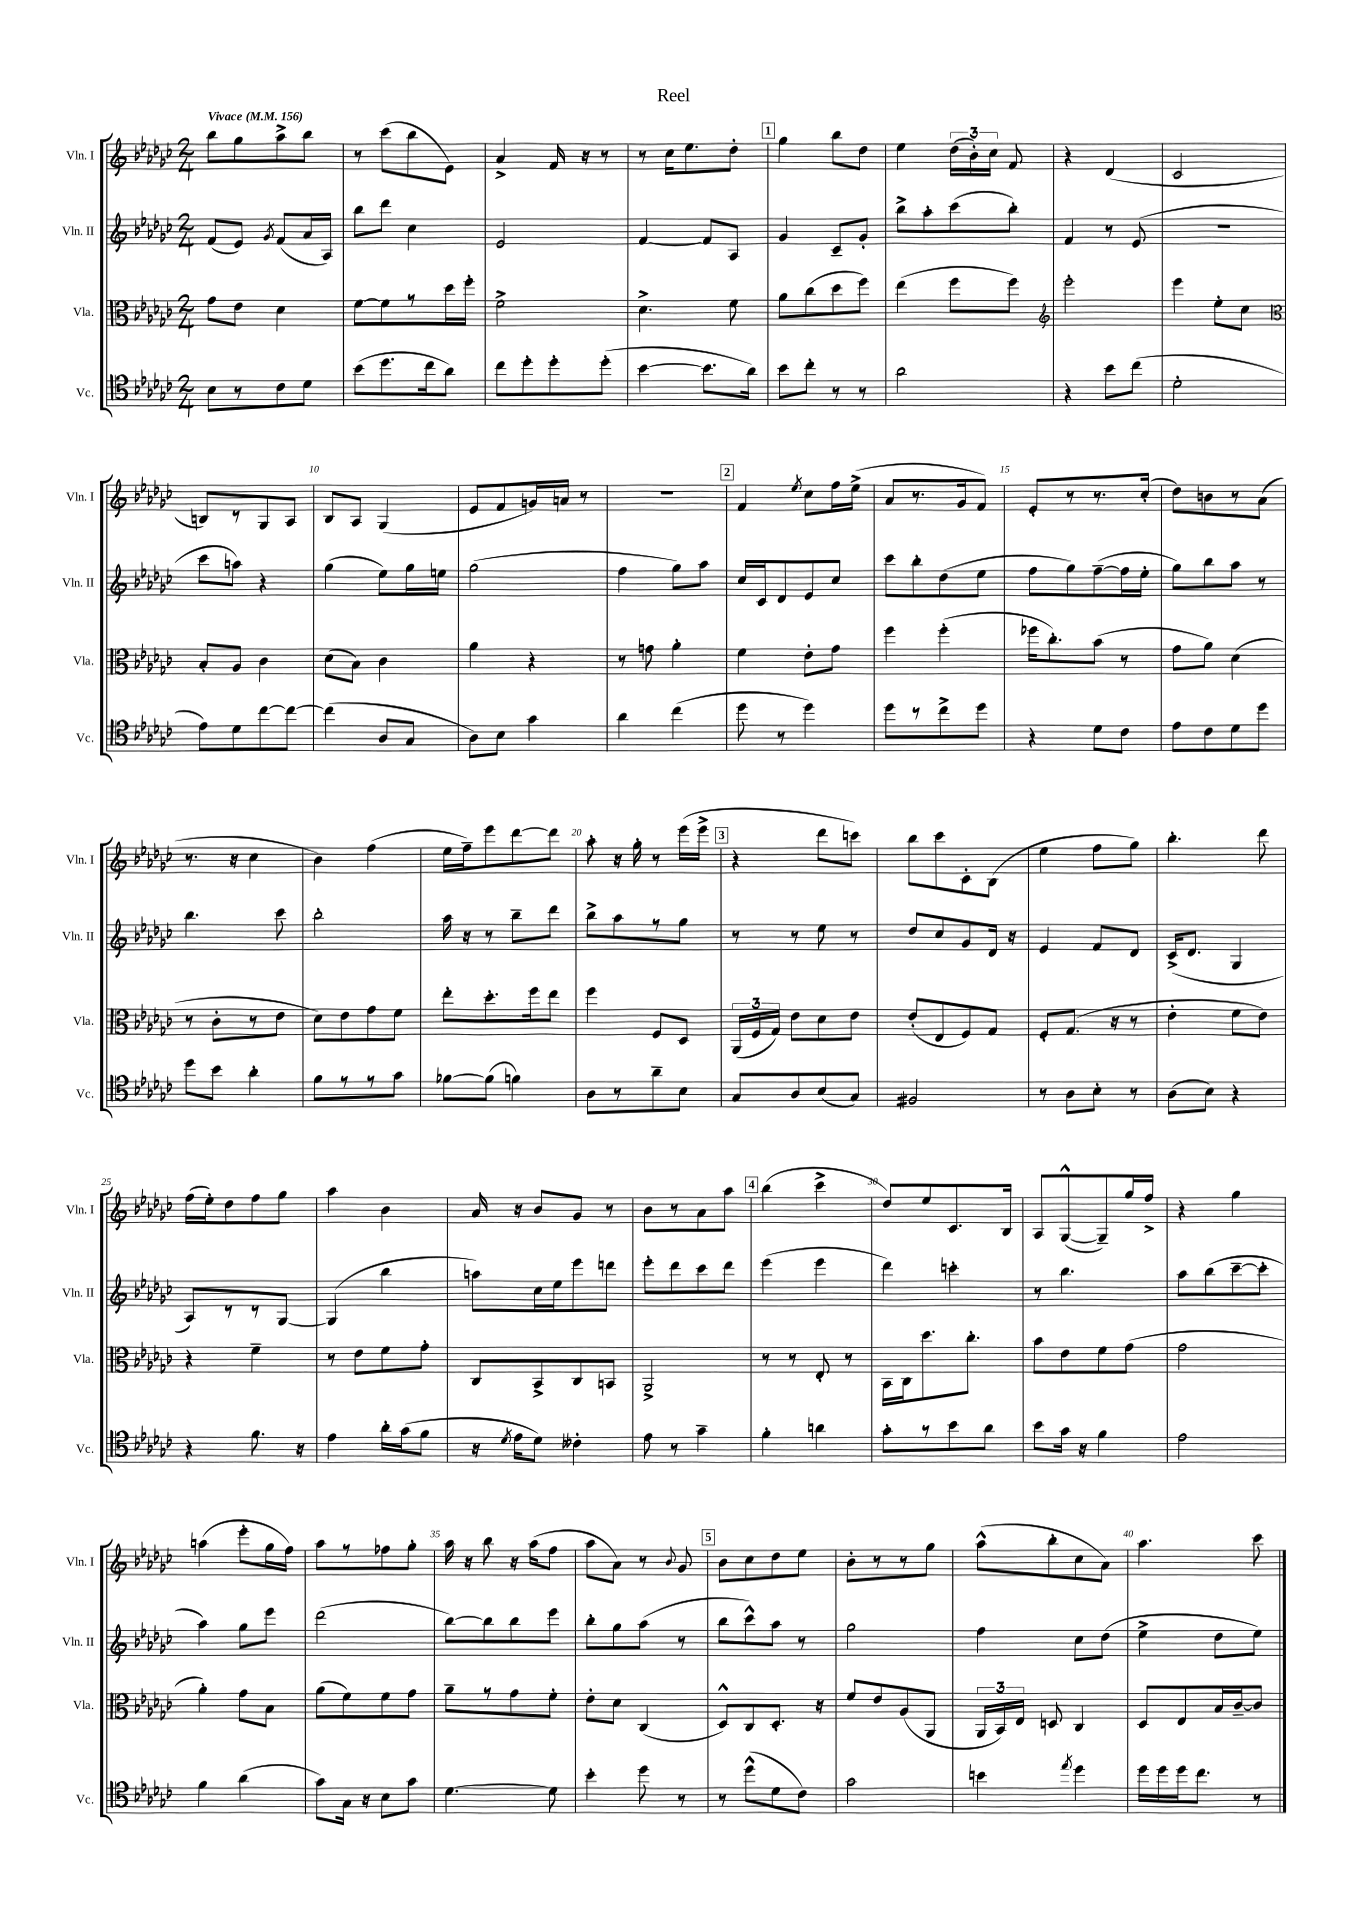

**kern	**kern	**kern	**kern
*part4	*part3	*part2	*part1
*staff4	*staff3	*staff2	*staff1
*I"Vc.	*I"Vla.	*I"Vln. II	*I"Vln. I
*I'Vc.	*I'Vla.	*I'Vln. II	*I'Vln. I
*clefC4	*clefC3	*clefG2	*clefG2
*k[b-e-a-d-g-c-]	*k[b-e-a-d-g-c-]	*k[b-e-a-d-g-c-]	*k[b-e-a-d-g-c-]
*M2/4	*M2/4	*M2/4	*M2/4
*MM156	*MM156	*MM156	*MM156
=1	=1	=1	=1
!	!	!	!LO:TX:a:B:t=Vivace
8B-\L	8g-\L	(8f/L	8bb-\L
8r	8e-\J	8e-/J)	8gg-\
.	.	8qg-/	.
8c-\	4d-\	(8f/L	8aa-^\
8d-\J	.	16a-/L	8bb-\J
.	.	16A-/JJ)	.
=2	=2	=2	=2
(8b-\L	[8f\L	8bb-\L	8r
8.dd-\	8f\]	8ddd-\J	(8ccc-\L
.	8r	4cc-\	8bb-\
16cc-\k	.	.	.
8a-\J)	16dd-\L	.	8e-\J)
.	16ff'\JJ	.	.
=3	=3	=3	=3
8cc-\L	2f^\	2e-/	4a-^/
8dd-'\	.	.	.
8dd-'\	.	.	16f/
.	.	.	16r
(8dd-'\J	.	.	8r
=4	=4	=4	=4
[4b-\	4.d-^\	[4f/	8r
.	.	.	16cc-\KL
.	.	.	8.ee-\
8.b-\L]	.	8f/L]	.
.	8f\	8A-/J	8dd-'\J
16a-\Jk)	.	.	.
!!LO:REH:place=s1:t=1
=5	=5	=5	=5
8b-\L	8a-\L	4g-/	4gg-\
8cc-'\J	(8cc-\	.	.
8r	8dd-\	8c-~/L	8bb-\L
8r	8ff\J)	8g-'/J	8dd-\J
=6	=6	=6	=6
2a-\	(4ee-\	8bb-^\L	4ee-\
.	.	8aa-'\	.
.	8ff\L	(8ccc-\	(24dd-\LL
.	.	.	24b-'\)
.	.	.	24cc-\JJ
.	8ff\J)	8bb-'\J)	8f/
=7	=7	=7	=7
*	*clefG2	*	*
4r	2eee-'\	4f/	4r
8b-\L	.	8r	(4d-/
(8cc-\J	.	(8e-/	.
=8	=8	=8	=8
2d-'\	4eee-\	2r	2c-/
.	8ee-'\L	.	.
.	8cc-\J	.	.
!!LO:LB:g=z
=9	=9	=9	=9
*	*clefC3	*	*
8e-\L)	8B-'/L	8ccc-\L	8Bn/L)
8d-\	8A-/J	8aan\J)	8r
[8cc-\	4c-\	4r	8G-/
8cc-\J_	.	.	8A-/J
=10	=10	=10	=10
(4cc-\]	(8d-\L	(4gg-\	8B-/L
.	8B-\J)	.	8A-/J
8A-/L	4c-\	8ee-\L)	(4G-/
8G-/J	.	16gg-\L	.
.	.	16een\JJ	.
=11	=11	=11	=11
8A-\L)	4a-\	(2gg-\	8e-/L
8B-\J	.	.	8f/
4g-\	4r	.	16gn/L)
.	.	.	16an/JJ
.	.	.	8r
=12	=12	=12	=12
4a-\	8r	4ff\	2r
.	8gn\	.	.
(4cc-\	4a-'\	8gg-\L)	.
.	.	8aa-\J	.
!!LO:REH:place=s1:t=2
=13	=13	=13	=13
8dd-\	4f\	16cc-/LL	4f/
.	.	16c-/J	.
8r	.	8d-/	.
.	.	.	8qee-/
4dd-\)	8e-'\L	8e-/	8cc-\L
.	8g-\J	8cc-/J	16ff\L
.	.	.	(16ee-^\JJ
=14	=14	=14	=14
8dd-\L	4ff\	8ccc-\L	8a-/L
8r	.	8bb-'\	8.r
8cc-^\	(4ff'\	(8dd-\	.
.	.	.	16g-/k
8dd-\J	.	8ee-\J	8f/J)
=15	=15	=15	=15
4r	16ff-X\KL	8ff\L	8e-'/L
.	8.cc-'\)	.	.
.	.	8gg-\)	8r
8d-\L	(8b-\J	([8ff~\	8.r
8c-\J	8r	16ff\L]	.
.	.	16ee-'\JJ	(16cc-'/Jk
=16	=16	=16	=16
8e-\L	8g-\L	8gg-\L)	8dd-\L)
8c-\	8a-\J)	8bb-\	8bn\
8d-\	(4d-\	8aa-\J	8r
8dd-\J	.	8r	(8a-\J
!!LO:LB:g=z
=17	=17	=17	=17
8dd-\L	8r	4.bb-\	8.r
8b-\J	8c-'\L	.	.
.	.	.	16r
4a-'\	8r	.	4cc-\
.	8e-\J	8ccc-\	.
=18	=18	=18	=18
8f\L	8d-\L)	2bb-'\	4b-\)
8r	8e-\	.	.
8r	8g-\	.	(4ff\
8g-\J	8f\J	.	.
=19	=19	=19	=19
[8f-X\L	8ee-'\L	16aa-\	16ee-\LL
.	.	16r	16ff~\J)
(8f-\J]	8.dd-'\	8r	8eee-\
4fn\)	.	8bb-~\L	[8ddd-\
.	16ff\k	.	.
.	8ee-\J	8ddd-\J	8ddd-\J]
=20	=20	=20	=20
8A-\L	4ff\	8bb-^\L	8aa-'\
8r	.	8aa-\	16r
.	.	.	16gg-'\
8a-~\	8F/L	8r	8r
8B-\J	8D-/J	8gg-\J	(16eee-\LL
.	.	.	16eee-^\JJ
!!LO:REH:place=s1:t=3
=21	=21	=21	=21
8G-/L	(24AA-/LL	8r	4r
.	24F/	.	.
.	24G-/JJ)	.	.
8A-/	8e-\L	8r	.
(8B-/	8d-\	8ee-\	8ddd-\L
8G-/J)	8e-\J	8r	8cccn\J)
=22	=22	=22	=22
2F#X/	(8e-'/L	8dd-/L	8bb-\L
.	8E-/	8cc-/	8ccc-\
.	8F/)	8g-/	8c-'\
.	8G-/J	16d-/Jk	(8B-\J
.	.	16r	.
=23	=23	=23	=23
8r	8F'/L	4e-/	4ee-\
8A-\L	(8.G-/J	.	.
8B-'\J	.	8f/L	8ff\L
.	16r	.	.
8r	8r	8d-/J	8gg-\J)
=24	=24	=24	=24
(8A-\L	4e-'\	(16c-^/KL	4.bb-'\
.	.	8.d-/J	.
8B-\J)	.	.	.
4r	8f\L	4G-/	.
.	8e-\J)	.	8ddd-\
!!LO:LB:g=z
=25	=25	=25	=25
4r	4r	8A-/L)	(16ff\LL
.	.	.	16ee-'\J)
.	.	8r	8dd-\
8.f\	4f~\	8r	8ff\
.	.	[8G-/J	8gg-\J
16r	.	.	.
=26	=26	=26	=26
4e-\	8r	(4G-/]	4aa-\
.	8e-\L	.	.
16a-'\LL	8f\	4bb-\	4b-\
(16g-\J	.	.	.
8f\J	8g-'\J	.	.
=27	=27	=27	=27
16r	8C-/L	8aan\L)	16a-/
8qd-/	.	.	.
16e-\KL	.	.	16r
8d-\J)	8BB-^/	16cc-\L	8b-/L
.	.	16ee-\J	.
4c--X'\	8C-/	8eee-\	8g-/J
.	8BBn/J	8dddn\J	8r
=28	=28	=28	=28
8e-\	2AA-^/	8eee-'\L	8b-\L
8r	.	8ddd-\	8r
4g-~\	.	8ccc-\	8a-\
.	.	8ddd-\J	8aa-\J
!!LO:REH:place=s1:t=4
=29	=29	=29	=29
4f'\	8r	(4eee-\	(4bb-\
.	8r	.	.
4an\	8E-'/	4eee-\	4ccc-^\
.	8r	.	.
=30	=30	=30	=30
8g-'\L	16BB-\LL	4ddd-\)	8dd-/L)
.	16C-\J	.	.
8r	8.dd-\	.	8ee-/
8b-\	.	4cccn'\	8.c-/
.	8.cc-'\J	.	.
8a-\J	.	.	.
.	.	.	16B-/Jk
=31	=31	=31	=31
8b-\L	8b-\L	8r	8A-/L
16g-\Jk	8e-\	4.bb-\	([8G-^^/
16r	.	.	.
4f\	8f\	.	8G-~/])
.	(8g-\J	.	16gg-/L
.	.	.	16ff^/JJ
=32	=32	=32	=32
2e-\	2g-\	8aa-\L	4r
.	.	(8bb-\	.
.	.	[8ccc-~\	4gg-\
.	.	8ccc-'\J]	.
!!LO:LB:g=z
=33	=33	=33	=33
4f\	4a-'\)	4aa-\)	(4aan\
(4a-\	8g-\L	8gg-\L	8eee-'\L
.	8B-\J	8eee-\J	16gg-\L
.	.	.	16ff\JJ)
=34	=34	=34	=34
8g-\L)	(8a-\L	(2ddd-\	8aa-\L
16G-\Jk	8f\)	.	8r
16r	.	.	.
8B-\L	8f\	.	8ff-X\
8g-\J	8g-\J	.	8gg-'\J
=35	=35	=35	=35
[4.d-\	8a-~\L	[8bb-\L)	16aa-\
.	.	.	16r
.	8r	8bb-\]	8bb-\
.	8g-\	8bb-\	16r
.	.	.	(16aa-\KL
8d-\]	8f'\J	8eee-\J	8ff\J
=36	=36	=36	=36
4b-'\	8e-'\L	8bb-'\L	8aa-\L
.	8d-\J	8gg-\	8a-\J)
8dd-\	(4C-/	(8aa-\J	8r
.	.	.	8qqb-/
8r	.	8r	8g-/
!!LO:REH:place=s1:t=5
=37	=37	=37	=37
8r	8D-^^/L)	8bb-\L	8b-\L
(8dd-^^\L	8C-/	8ccc-^^\)	8cc-\
8d-\	8.D-'/J	8aa-\J	8dd-\
8c-\J)	.	8r	8ee-\J
.	16r	.	.
=38	=38	=38	=38
2g-\	8f/L	2gg-\	8b-'\L
.	8e-/	.	8r
.	(8A-/	.	8r
.	8AA-/J	.	8gg-\J
=39	=39	=39	=39
4bn\	24AA-/LL	4ff\	(8aa-^^\L
.	24BB-/)	.	.
.	24E-/JJ	.	.
.	8Dn/	.	8bb-'\
8qee-/	.	.	.
4dd-\	4C-/	8cc-\L	8cc-\
.	.	(8dd-\J	8a-\J)
=40	=40	=40	=40
16dd-\LL	8D-/L	4ee-^\	4.aa-\
16dd-\	.	.	.
16dd-\J	8E-/	.	.
8.cc-\J	.	.	.
.	16B-/L	8dd-\L	.
.	[16c-~/J	.	.
8r	8c-/J]	8ee-\J)	8ccc-\
==	==	==	==
*-	*-	*-	*-
